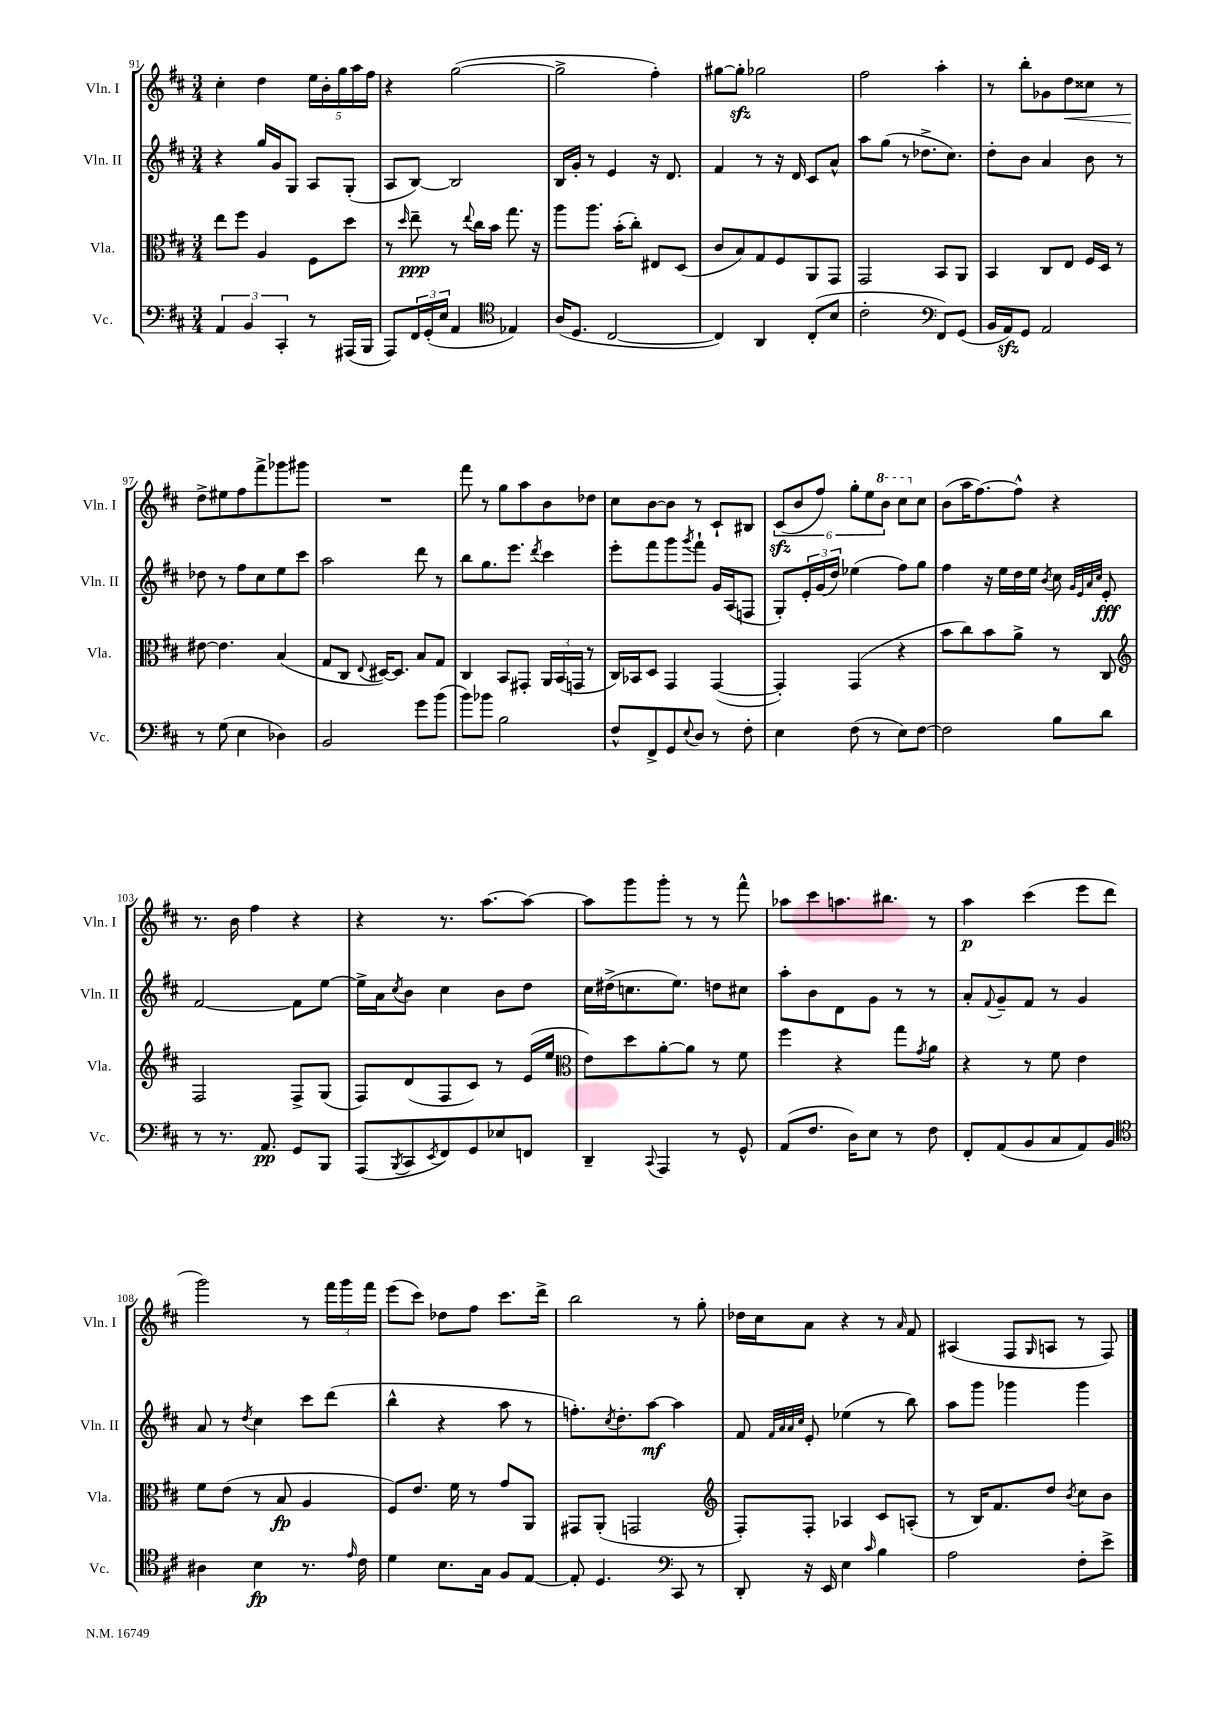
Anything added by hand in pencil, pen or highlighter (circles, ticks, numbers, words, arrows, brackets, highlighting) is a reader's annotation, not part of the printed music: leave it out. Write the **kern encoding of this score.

**kern	**dynam	**kern	**dynam	**kern	**dynam	**kern	**dynam
*part4	*part4	*part3	*part3	*part2	*part2	*part1	*part1
*staff4	*staff4	*staff3	*staff3	*staff2	*staff2	*staff1	*staff1
*I"Vc.	*	*I"Vla.	*	*I"Vln. II	*	*I"Vln. I	*
*I'Vc.	*	*I'Vla.	*	*I'Vln. II	*	*I'Vln. I	*
*clefF4	*	*clefC3	*	*clefG2	*	*clefG2	*
*k[f#c#]	*	*k[f#c#]	*	*k[f#c#]	*	*k[f#c#]	*
*M3/4	*	*M3/4	*	*M3/4	*	*M3/4	*
=91	=91	=91	=91	=91	=91	=91	=91
6AA/	.	8ee\L	.	4r	.	4cc#'\	.
.	.	8ff#\J	.	.	.	.	.
6BB/	.	.	.	.	.	.	.
.	.	4A/	.	16gg/LL	.	4dd\	.
.	.	.	.	16g/J	.	.	.
6CC#'/	.	.	.	.	.	.	.
.	.	.	.	8G/J	.	.	.
8r	.	8F#\L	.	8A/L	.	20ee\LL	.
.	.	.	.	.	.	20b'\	.
.	.	.	.	.	.	20gg\	.
(16AAA#X/LL	.	8dd\J	.	(8G'/J	.	.	.
.	.	.	.	.	.	20aa\	.
16BBB/JJ	.	.	.	.	.	.	.
.	.	.	.	.	.	20ff#\JJ	.
=92	=92	=92	=92	=92	=92	=92	=92
8AAA/L)	.	8r	.	8A/L	.	4r	.
.	.	16qqdd/	.	.	.	.	.
24FF#/L	.	8ee~\	ppp	[8B/J)	.	.	.
(24GG'/	.	.	.	.	.	.	.
24E/JJ	.	.	.	.	.	.	.
4AA/	.	8r	.	2B/]	.	([2gg\	.
.	.	8qqee/	.	.	.	.	.
.	.	16cc#\LL	.	.	.	.	.
.	.	16b\JJ	.	.	.	.	.
*clefC4	*	*	*	*	*	*	*
4E-X/)	.	8.gg\	.	.	.	.	.
.	.	16r	.	.	.	.	.
=93	=93	=93	=93	=93	=93	=93	=93
(16A/KL	.	8aa\L	.	16B/LL	.	2gg^\]	.
8.D/J	.	.	.	16g'/JJ	.	.	.
.	.	8.aa\J	.	8r	.	.	.
[2C#/	.	.	.	4e/	.	.	.
.	.	(16b'\KL	.	.	.	.	.
.	.	8cc#'\J)	.	.	.	.	.
.	.	8E#X/L	.	16r	.	4ff#'\)	.
.	.	.	.	8.d/	.	.	.
.	.	(8D/J	.	.	.	.	.
=94	=94	=94	=94	=94	=94	=94	=94
4C#/])	.	8c#/L	.	4f#/	.	[8gg#X\L	.
.	.	8B/)	.	.	.	8gg#zz'\J]	.
4AA/	.	8G/	.	8r	.	2gg-X\	.
.	.	8F#/	.	16r	.	.	.
.	.	.	.	16d/	.	.	.
(8C#'/L	.	8AA/	.	8c#/L	.	.	.
8B/J	.	8GG/J	.	8a^^/J	.	.	.
=95	=95	=95	=95	=95	=95	=95	=95
2c#'\	.	2GG/	.	8aa\L	.	2ff#\	.
.	.	.	.	(8gg\J	.	.	.
.	.	.	.	8r	.	.	.
.	.	.	.	8.dd-X^\L	.	.	.
*clefF4	*	*	*	*	*	*	*
8FF#/L)	.	8BB/L	.	.	.	4aa'\	.
.	.	.	.	8.cc#\J)	.	.	.
(8GG/J	.	8AA/J	.	.	.	.	.
=96	=96	=96	=96	=96	=96	=96	=96
16BB/LL	.	4BB/	.	8dd'\L	.	8r	.
16AAzz/J)	.	.	.	.	.	.	.
8GG/J	.	.	.	8b\J	.	8bb'\L	.
2AA/	.	8C#/L	.	4a/	.	8g-X\	.
!	!	!	!	!	!	!	!LO:HP:b
.	.	8E/J	.	.	.	8dd\	<
.	.	16F#/LL	.	8b\	.	8cc##X\J	.
.	.	16D/JJ	.	.	.	.	.
.	.	8r	.	8r	.	8r	.
!!LO:LB:g=z
=97	=97	=97	=97	=97	=97	=97	=97
8r	.	[8e#X\	.	8dd-X\	.	8dd^\L	.
(8G\	.	4.e#\]	.	8r	.	8ee#X\	[
4E\	.	.	.	8ff#\L	.	8ff#\	.
.	.	.	.	8cc#\	.	8fff#^\	.
4D-X\)	.	(4B/	.	8ee\	.	8ggg-X\	.
.	.	.	.	8ccc#\J	.	8ggg#X\J	.
=98	=98	=98	=98	=98	=98	=98	=98
2BB/	.	8G/L	.	2aa\	.	2.r	.
.	.	8C#/J	.	.	.	.	.
.	.	8qqE/	.	.	.	.	.
.	.	[16D#X/KL)	.	.	.	.	.
.	.	8.D#/J]	.	.	.	.	.
8g\L	.	8B/L	.	8ddd\	.	.	.
(8b\J	.	8G/J	.	8r	.	.	.
=99	=99	=99	=99	=99	=99	=99	=99
8b\L)	.	4C#/	.	8bb\L	.	8fff#\	.
8b-X\J	.	.	.	8.gg\	.	8r	.
2B\	.	8BB/L	.	.	.	8gg\L	.
.	.	.	.	8.eee\J	.	.	.
.	.	8GG#X'/J	.	.	.	8aa\	.
.	.	.	.	8qddd/	.	.	.
.	.	24AA/LL	.	4ccc#\	.	8b\	.
.	.	(24BB/	.	.	.	.	.
.	.	24GGn/JJ	.	.	.	.	.
.	.	8r	.	.	.	8dd-X\J	.
=100	=100	=100	=100	=100	=100	=100	=100
8F#^^/L	.	16C#/LL)	.	8eee'\L	.	8cc#\L	.
.	.	16BB-X/J	.	.	.	.	.
8FF#^/	.	8D/J	.	8fff#\	.	[8b\	.
8GG/	.	4GG/	.	8ggg\	.	8b\J]	.
8qqE/	.	.	.	8qggg/	.	.	.
8D/J	.	.	.	8fff#`\J	.	8r	.
8r	.	([4GG/	.	16g/LL	.	8c#`/L	.
.	.	.	.	(16A/J	.	.	.
8F#'\	.	.	.	8Fn/J	.	8B#X/J	.
=101	=101	=101	=101	=101	=101	=101	=101
4E\	.	4GG'/])	.	8G'/L)	.	(12c#zz/L	.
.	.	.	.	.	.	12b/	.
.	.	.	.	24e'/L	.	.	.
.	.	.	.	(24g/	.	12ff#/J)	.
.	.	.	.	24dd/JJ)	.	.	.
(8F#\	.	(4GG/	.	(4ee-X\	.	12gg'\L	.
.	.	.	.	.	.	12ee\	.
8r	.	.	.	.	.	.	.
*	*	*	*	*	*	*8va	*
.	.	.	.	.	.	12bb\J	.
8E\L)	.	4r	.	8ff#\L)	.	8ccc#\L	.
*	*	*	*	*	*	*X8va	*
[8F#\J	.	.	.	8gg\J	.	8cc#\J	.
=102	=102	=102	=102	=102	=102	=102	=102
2F#\]	.	8b\L	.	4ff#\	.	(8b\L	.
.	.	8cc#\)	.	.	.	16aa\K	.
.	.	.	.	.	.	[8.ff#\)	.
.	.	8b\	.	16r	.	.	.
.	.	.	.	16ee\LL	.	.	.
.	.	8a^\J	.	16dd\	.	8ff#^^\J]	.
.	.	.	.	16ee\JJ	.	.	.
.	.	.	.	8qb/	.	.	.
8B\L	.	8r	.	8cc#\	.	4r	.
.	.	.	.	32qqg/LLL	.	.	.
.	.	.	.	32qqe/	.	.	.
.	.	.	.	32qqa/	.	.	.
.	.	.	.	32qqcc#/JJJ	.	.	.
8d\J	.	8C#/	.	8e'/	fff	.	.
!!LO:LB:g=z
=103	=103	=103	=103	=103	=103	=103	=103
*	*	*clefG2	*	*	*	*	*
8r	.	2F#/	.	[2f#/	.	8.r	.
8.r	.	.	.	.	.	.	.
.	.	.	.	.	.	16b\	.
.	.	.	.	.	.	4ff#\	.
8.AA/	pp	.	.	.	.	.	.
8GG/L	.	8F#^/L	.	8f#\L]	.	4r	.
8BBB/J	.	(8G/J	.	[8ee\J	.	.	.
=104	=104	=104	=104	=104	=104	=104	=104
(8AAA/L	.	8F#/L)	.	16ee^\LL]	.	4r	.
.	.	.	.	16a\J	.	.	.
8qBBB/	.	.	.	8qcc#/	.	.	.
8CC#/	.	(8d/	.	8b\J	.	.	.
8qEE/	.	.	.	.	.	.	.
8FF#/)	.	8F#/	.	4cc#\	.	8.r	.
8GG/	.	8c#/J)	.	.	.	.	.
.	.	.	.	.	.	[8.aa\L	.
8E-X/	.	8r	.	8b\L	.	.	.
8FFn/J	.	(16e/LL	.	8dd\J	.	8aa\J_	.
.	.	16ee/JJ	.	.	.	.	.
=105	=105	=105	=105	=105	=105	=105	=105
*	*	*clefC3	*	*	*	*	*
4DD~/	.	8e\L)	.	16cc#\LL	.	8aa\L]	.
.	.	.	.	(16dd#X^\J	.	.	.
.	.	8dd\	.	8.ccn\	.	8ggg\	.
8qqCC#/	.	.	.	.	.	.	.
4AAA/	.	[8a'\	.	.	.	8ggg'\J	.
.	.	.	.	8.ee\J)	.	.	.
.	.	8a\J]	.	.	.	8r	.
8r	.	8r	.	8ddn\L	.	8r	.
8GG^^/	.	8f#\	.	8cc#X\J	.	8fff#^^\	.
=106	=106	=106	=106	=106	=106	=106	=106
(8AA/L	.	4ff#\	.	8aa'\L	.	8aa-X\L	.
8.F#/J	.	.	.	8b\	.	8ccc#\	.
.	.	4r	.	8d\	.	8.aan\	.
16D\KL)	.	.	.	.	.	.	.
8E\J	.	.	.	8g\J	.	.	.
.	.	.	.	.	.	8.bb#X\J	.
8r	.	8gg\L	.	8r	.	.	.
.	.	8qg/	.	.	.	.	.
8F#\	.	8a\J	.	8r	.	8r	.
=107	=107	=107	=107	=107	=107	=107	=107
8FF#'/L	.	4r	.	8a'/L	.	4aa\	p
.	.	.	.	8qqf#/	.	.	.
(8AA/	.	.	.	8g~/	.	.	.
8BB/	.	8r	.	8f#/J	.	(4ccc#\	.
8C#/	.	8f#\	.	8r	.	.	.
8AA/)	.	4e\	.	4g/	.	8eee\L	.
8BB/J	.	.	.	.	.	8ddd\J	.
!!LO:LB:g=z
=108	=108	=108	=108	=108	=108	=108	=108
*clefC4	*	*	*	*	*	*	*
4A#X\	.	8f#\L	.	8a/	.	2ggg\)	.
.	.	(8e\J	.	8r	.	.	.
.	.	.	.	8qdd/	.	.	.
4B\	fp	8r	.	4cc#\	.	.	.
.	.	8B/	fp	.	.	.	.
8.r	.	4A/	.	8ccc#\L	.	8r	.
.	.	.	.	(8ddd\J	.	24fff#\LL	.
.	.	.	.	.	.	24ggg\	.
16qqe/	.	.	.	.	.	.	.
16c#\	.	.	.	.	.	.	.
.	.	.	.	.	.	24fff#\JJ	.
=109	=109	=109	=109	=109	=109	=109	=109
4d\	.	8F#/L)	.	4bb^^\	.	(8eee\L	.
.	.	8.e/J	.	.	.	8ccc#\J)	.
8.B\L	.	.	.	4r	.	8dd-X\L	.
.	.	16f#\	.	.	.	.	.
.	.	8r	.	.	.	8ff#\J	.
16G\Jk	.	.	.	.	.	.	.
8F#/L	.	8g/L	.	8aa\	.	8.ccc#\L	.
[8E/J	.	8AA/J	.	8r	.	.	.
.	.	.	.	.	.	16ddd^\Jk	.
=110	=110	=110	=110	=110	=110	=110	=110
8E'/]	.	8GG#X/L	.	8.ffn'\L)	.	2bb\	.
4.D/	.	(8AA'/J	.	.	.	.	.
.	.	.	.	8qcc#/	.	.	.
.	.	.	.	8.dd'\	.	.	.
.	.	2GGn/	.	.	.	.	.
.	.	.	.	[8aa\J	mf	.	.
*clefF4	*	*	*	*	*	*	*
8CC#/	.	.	.	4aa\]	.	8r	.
8r	.	.	.	.	.	8gg'\	.
=111	=111	=111	=111	=111	=111	=111	=111
*	*	*clefG2	*	*	*	*	*
8DD'/	.	8F#'/L)	.	8f#/	.	16dd-X\LL	.
.	.	.	.	.	.	16cc#\J	.
.	.	.	.	32qqf#/LLL	.	.	.
.	.	.	.	32qqa/	.	.	.
.	.	.	.	32qqa/	.	.	.
.	.	.	.	32qqcc#/JJJ	.	.	.
16r	.	8F#'/J	.	8e'/	.	8a\J	.
16EE/	.	.	.	.	.	.	.
4E\	.	4A-X/	.	(4ee-X\	.	4r	.
16qqc#/	.	.	.	.	.	.	.
4B\	.	8c#/L	.	8r	.	8r	.
.	.	.	.	.	.	16qqa/	.
.	.	(8An'/J	.	8bb\)	.	8f#/	.
=112	=112	=112	=112	=112	=112	=112	=112
2A\	.	8r	.	8aa\L	.	(4A#X/	.
.	.	16B/KL)	.	8ggg\J	.	.	.
.	.	8.f#/	.	.	.	.	.
.	.	.	.	4ggg-X\	.	8F#/L	.
.	.	.	.	.	.	16qqG/	.
.	.	8dd/J	.	.	.	8An/J	.
.	.	8qb/	.	.	.	.	.
8F#'\L	.	8cc#\L	.	4ggg-\	.	8r	.
8e^\J	.	8b\J	.	.	.	8F#/)	.
==	==	==	==	==	==	==	==
*-	*-	*-	*-	*-	*-	*-	*-
